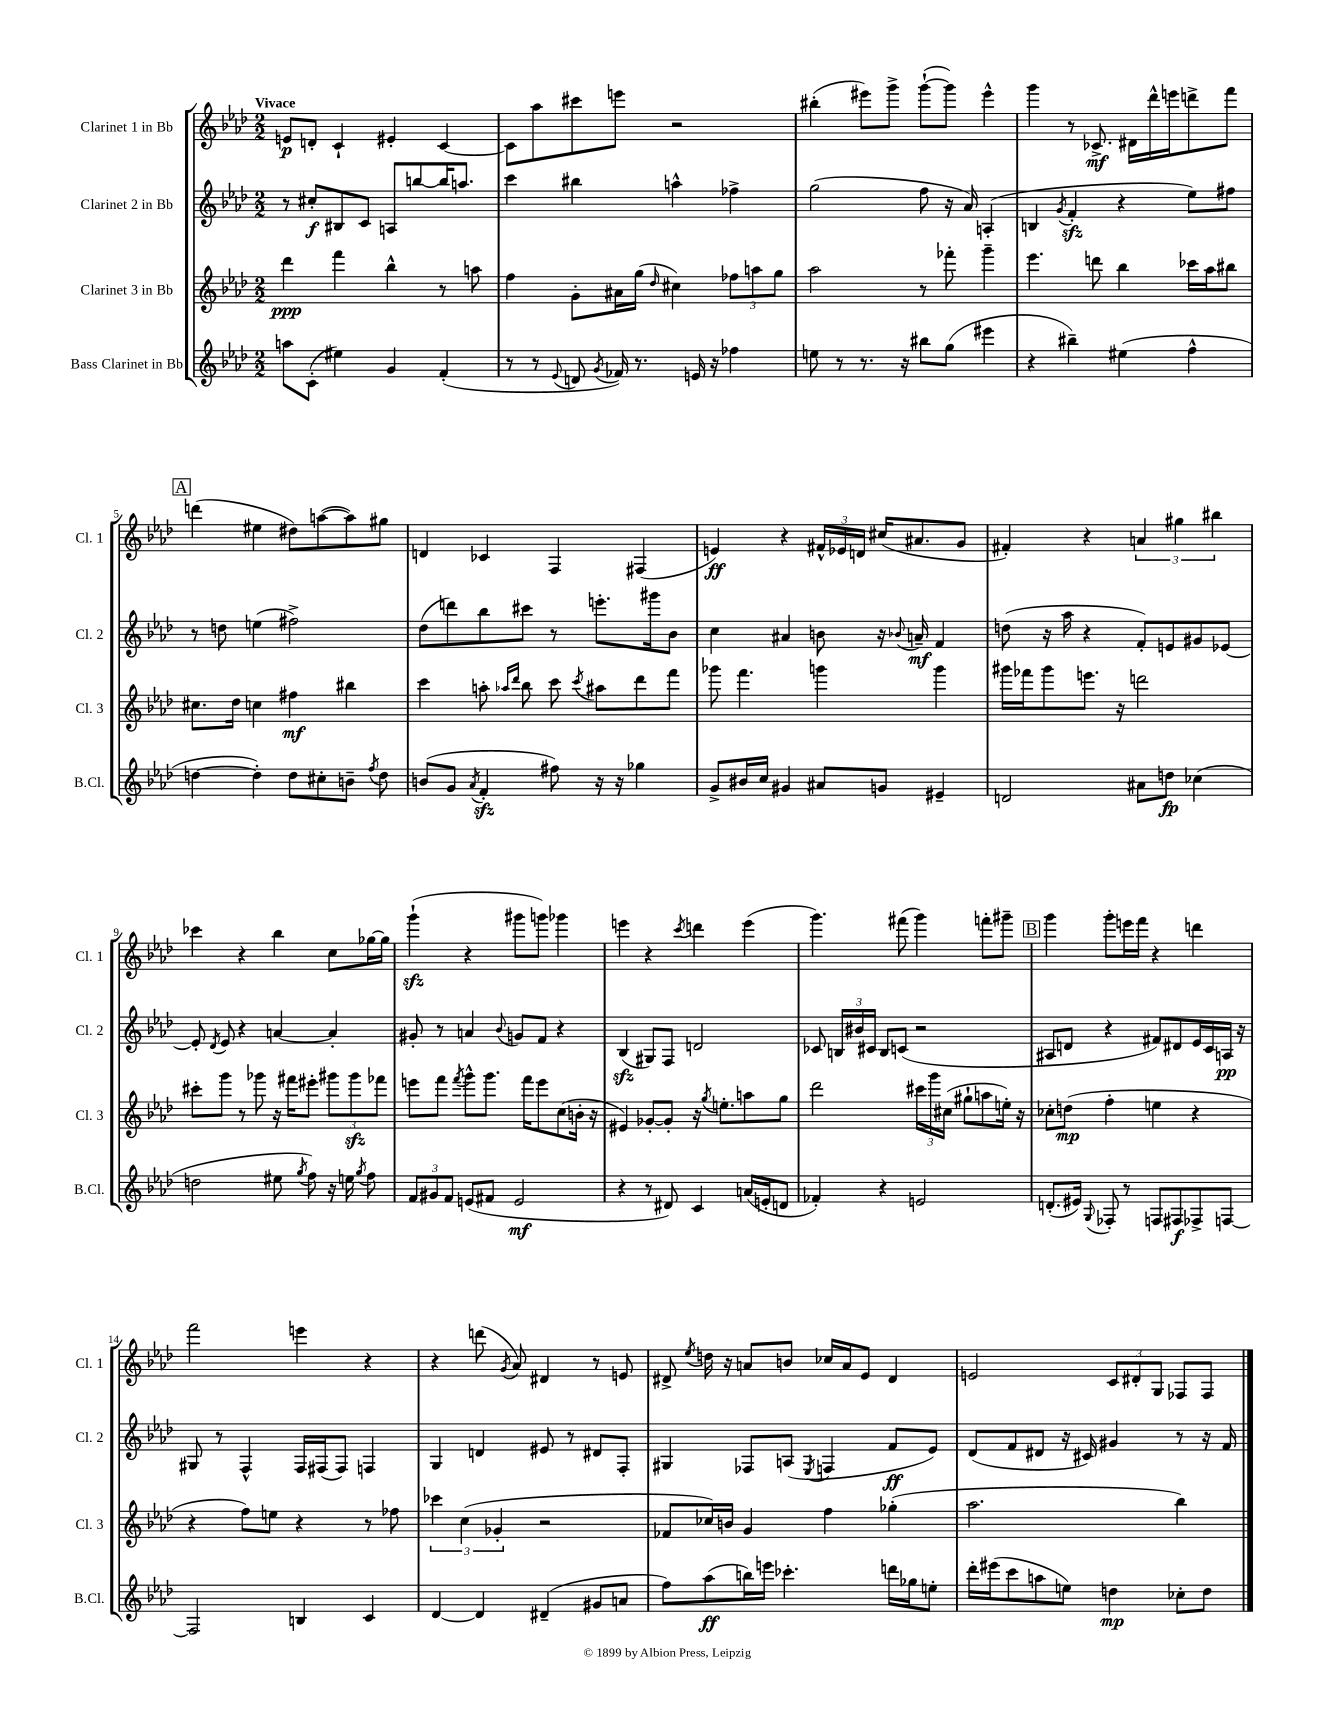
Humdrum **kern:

**kern	**kern	**kern	**kern
*staff4	*staff3	*staff2	*staff1
*clefG2	*clefG2	*clefG2	*clefG2
*k[b-e-a-d-]	*k[b-e-a-d-]	*k[b-e-a-d-]	*k[b-e-a-d-]
*M2/2	*M2/2	*M2/2	*M2/2
8aa\L	4ddd-\	8r	8e/L
(8c'\J	.	8cc#'/L	8d'/J
4ee#\)	4fff\	8B#/	4c`/
.	.	8c/J	.
4g/	4bb-^^\	8A/L	4e#'/
.	.	[8bb/	.
(4f'/	8r	16bb/]K	[4c/
.	.	8.aa/J	.
.	8aa\	.	.
=	=	=	=
8r	4ff\	4ccc\	8c\]L
8r	.	.	8aa-\
8qqe-/	.	.	.
8d/	8g'\L	4bb#\	8ccc#\
8qg/	.	.	.
16f-/)	16a#\L	.	8eee\J
8.r	(16gg\JJ	.	.
.	16qqdd-/	.	.
.	4cc#\)	4aa^^\	2r
16e/	.	.	.
16r	.	.	.
4ff-\	12ff-\L	4ff-^\	.
.	12aa\	.	.
.	12gg\J	.	.
=	=	=	=
8ee\	2aa-\	(2gg\	(4bb#'\
8r	.	.	.
8.r	.	.	8eee#\L)
.	.	.	8ggg^\J
16r	.	.	.
8bb#\L	8r	8ff\	([8ggg`\L
(8gg\J	8fff-'\	16r	8ggg\]J)
.	.	16a-/)	.
4eee#\	4ggg~\	(4A'/	4eee#^^\
=	=	=	=
4r	4.eee-\	4B/	4ggg\
.	.	8qg/	.
4bb#~\)	.	4f'/	8r
.	8ddd\	.	8.c-^/
(4ee#\	4bb-\	4r	.
.	.	.	16d#\LL
.	.	.	16ddd-^^\
.	.	.	16eee\J
4ff^^\	16ccc-\LL	8ee-\L)	8ddd^\
.	16aa-\J	.	.
.	8bb#\J	8ff#\J	8fff\J
=	=	=	=
[4dd\	8.cc#\L	8r	(4ddd\
.	.	8dd\	.
.	16dd-\Jk	.	.
4dd'\])	4cc\	(4ee\	4ee#\
8dd\L	4ff#\	2ff#^\)	8dd#\L)
8cc#'\	.	.	([8aa\
8b~\J	4bb#\	.	8aa\])
8qff/	.	.	.
8dd\	.	.	8gg#\J
=	=	=	=
(8b/L	4ccc\	(8dd-\L	4d/
8g/J	.	8ddd\)	.
8qa-/	.	.	.
4f'/	8aa'\	8bb-\	4c-/
.	16qqaa-/LL	.	.
.	16qqddd-/JJ	.	.
.	8bb-\	8ccc#\J	.
8ff#\)	8ccc\	8r	4F/
.	8qccc/	.	.
16r	8aa#\L	8.eee'\L	.
16r	.	.	.
4gg-\	8ddd-\	.	(4F#/
.	.	16ggg#\k	.
.	8fff\J	8b-\J	.
=	=	=	=
8g^/L	8ggg-\	4cc\	4e/)
16b#/L	4.fff\	.	.
16cc/JJ	.	.	.
4g#/	.	4a#/	4r
8a#/L	4ggg\	8b\	24f#^^/LL
.	.	.	24e-/
.	.	.	24d/JJ
8g/J	.	16r	(16cc#/LK
.	.	8qqb-/	.
.	.	16a~/	8.a#/
4e#~/	4ggg\	4f/	.
.	.	.	8g/J
=	=	=	=
2d/	16ggg#\LL	(8dd\	4f#'/)
.	16fff-\J	.	.
.	8ggg#\	16r	.
.	.	16aa-\	.
.	8.eee\J	4r	4r
.	16r	.	.
8a#\L	2ddd\	8f'/L)	6a/
8dd\J	.	8e/	.
.	.	.	6gg#\
(4cc-\	.	8g#/	.
.	.	.	6bb#\
.	.	[8e-/J	.
=	=	=	=
2dd\	8ccc#'\L	8e-'/]	4ccc-\
.	.	8qd-/	.
.	8ggg\J	8e-/	.
.	8r	4r	4r
.	8ggg-\	.	.
8ee#\	16r	[4a/	4bb-\
.	16fff#\LK	.	.
8qgg/	.	.	.
8ff\)	8eee#'\J	.	.
16r	12ggg#\L	4a'/]	8cc\L
16ee\	.	.	.
.	12ggg#\	.	.
8qgg/	.	.	.
8ff\	.	.	[16gg-\L
.	12fff-\J	.	.
.	.	.	16gg-\]JJ
=	=	=	=
12f/L	8eee\L	8g#'/	(4ggg`\
12g#/	.	.	.
.	8fff\J	8r	.
12f/J	.	.	.
.	8qfff/	.	.
(8e/L	8ggg^^\L	4a/	4r
8f#/J	8.ggg\J	.	.
.	.	8qqb-/	.
2e/	.	8g/L	8ggg#\L
.	16fff\LK	.	.
.	8eee\	8f/J	8ggg\J)
.	(8cc\	4r	4ggg-\
.	16b'\Jk	.	.
.	16r	.	.
=	=	=	=
4r	4e#/)	(4B-/	4eee\
8r	[8g-'/L	8G#/L)	4r
8d#/)	8g-'/]J	8F/J	.
.	.	.	8qccc/
4c/	16r	2d/	4ddd\
.	8qgg/	.	.
.	8.ee'\L	.	.
(16a/LL	8aa\	.	(4eee\
16e'/J	.	.	.
8d/J	8gg\J	.	.
=	=	=	=
4f-'/)	2ddd-\	8c-/	4.ggg\)
.	.	24B/LL	.
.	.	24b#/	.
.	.	24c#/JJ	.
4r	.	8B/L	.
.	.	(8c/J	(8fff#\
2e/	24ccc#\LL	2r	4ggg\)
.	24ggg\	.	.
.	(24cc#\JJ	.	.
.	8gg#`\L	.	.
.	8aa\	.	8fff'\L
.	16ee'\Jk)	.	8ggg#~\J
.	16r	.	.
=	=	=	=
(8.d'/L	8cc-'\L	8A#/L	4ggg\
.	(8dd\J	8d/J	.
16e#/Jk)	.	.	.
8qqG/	.	.	.
8F-'/	4ff'\	4r	8ggg'\L
8r	.	.	16eee\L
.	.	.	16fff\JJ
8F/L	4ee\	8f#/L)	4r
8F#/	.	8d#/	.
8F-^/	4r	16e-/L	4ddd\
.	.	16c/	.
[8F/J	.	16A/JJ	.
.	.	16r	.
=	=	=	=
2F/]	4r	8G#/	2fff\
.	.	8r	.
.	8ff\L)	4F^^/	.
.	8ee\J	.	.
4B/	4r	16F/LL	4eee\
.	.	(16F#/J	.
.	.	8F#/J)	.
4c/	8r	4F/	4r
.	8ff-\	.	.
=	=	=	=
[4d-/	6ccc-\	4G/	4r
.	(6cc\	.	.
4d-/]	.	4d/	(8ddd\
.	6g-'/	.	.
.	.	.	8qg/
.	.	.	8a-/)
(4d#~/	2r	8e#/	4d#/
.	.	8r	.
8g#/L	.	8d#/L	8r
8a/J	.	8F'/J	8e/
=	=	=	=
8ff\L)	8f-/L	4G#/	8d#^/
.	.	.	8qee-/
(8aa-\	16cc-/L)	.	16dd\
.	16b/JJ	.	16r
16bb\L)	4g/	8F-/L	8a/L
16eee\JJ	.	.	.
4.ccc-'\	.	(8A/J	8b/J
.	.	8qE-/	.
.	4ff\	4F/	16cc-/LL
.	.	.	16a/J
.	.	.	8e-/J
16ddd\LL	(4gg-'\	8f/L	4d#/
16gg-\J	.	.	.
8ee'\J	.	8e-/J)	.
=	=	=	=
16ddd-'\LL	2.aa-\	(8d-/L	2e/
(16eee#\J	.	.	.
8ccc\	.	8f/	.
8aa\	.	8d#/J	.
8ee\J)	.	16r	.
.	.	16c#/)	.
4dd\	.	4g#/	12c/L
.	.	.	12d#'/
.	.	.	12G/J
8cc-'\L	4bb-\)	8r	8F-/L
8dd\J	.	16r	8F-/J
.	.	16f/	.
==	==	==	==
*-	*-	*-	*-
